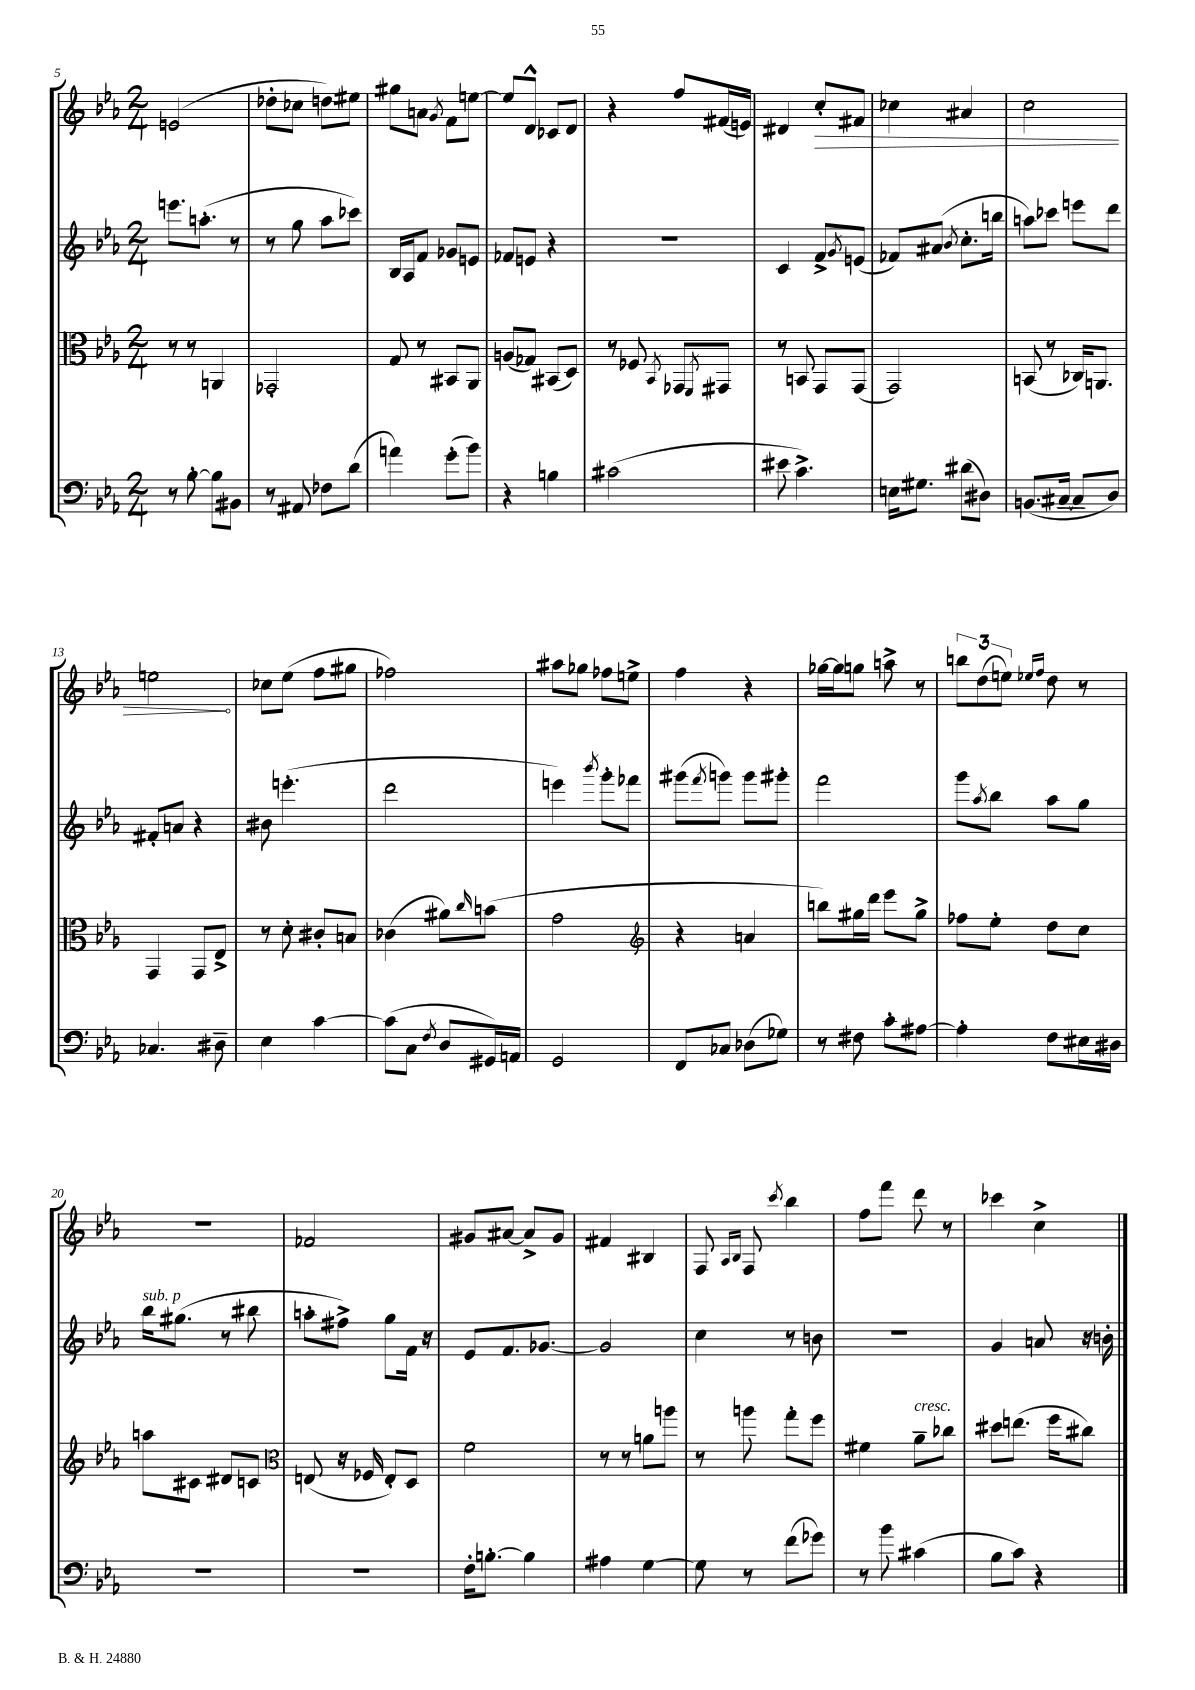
<<
\new StaffGroup <<
\new Staff = "s0" {
    \clef treble \key ees \major \numericTimeSignature \time 2/4
    e'2( |
    des''8-. ces''8 d''8) eis''8 |
    gis''8 a'8 \acciaccatura { g'8 } f'8 e''8~ |
    e''8 d'8-^ ces'8 d'8 |
    r4 f''8 fis'16( e'16) |
    dis'4 \once \override Hairpin.circled-tip = ##t c''8-.\> fis'8 |
    ces''4 ais'4 |
    c''2 |
    e''2\! |
    ces''8 ees''8( f''8 gis''8 |
    fes''2) |
    ais''8 ges''8 fes''8 e''8-> |
    f''4 r4 |
    ges''16~ ges''16 g''8 a''8-> r8 |
    \tuplet 3/2 { b''8 d''8( e''8) } \grace { ees''16 f''16 } d''8 r8 |
    R2 |
    fes'2 |
    gis'8 ais'8~ ais'8-> gis'8 |
    fis'4 bis4 |
    f8 \grace { aes16 bes16 } f8 \acciaccatura { c'''8 } bes''4 |
    f''8 f'''8 d'''8 r8 |
    ces'''4 c''4-> \bar "|." |
}
\new Staff = "s1" {
    \clef treble \key ees \major \numericTimeSignature \time 2/4
    e'''8. a''8.-.( r8 |
    r8 g''8 aes''8 ces'''8) |
    bes16 aes16 f'8 ges'8 e'8 |
    fes'8 e'8 r4 |
    r2 |
    c'4 f'8-> \acciaccatura { g'8 } e'8( |
    fes'8) ais'8( \acciaccatura { bes'8 } c''8.-. b''16 |
    a''8) ces'''8 e'''8 d'''8 |
    fis'8-. a'8 r4 |
    bis'8 e'''4.-.( |
    d'''2 |
    e'''4) \acciaccatura { bes'''8 } g'''8-. fes'''8 |
    gis'''8( \acciaccatura { f'''8 } g'''8) g'''8 gis'''8-. |
    f'''2 |
    g'''8 \acciaccatura { aes''8 } bes''8 aes''8 g''8 |
    bes''16^\markup { \italic "sub. p" } gis''8.( r8 bis''8 |
    a''8-. fis''8->) g''8 f'16 r16 |
    ees'8 f'8. ges'8.~ |
    ges'2 |
    c''4 r8 b'8 |
    r2 |
    g'4 a'8 r16 b'16-. \bar "|." |
}
\new Staff = "s2" {
    \clef alto \key ees \major \numericTimeSignature \time 2/4
    r8 r8 a,4 |
    ges,2-. |
    g8 r8 bis,8 aes,8 |
    a8( ges8) bis,8( d8) |
    r8 fes8 \acciaccatura { bes,8 } ges,8 \acciaccatura { f,8 } gis,8 |
    r8 b,8 g,8 g,8( |
    g,2) |
    b,8( r8 ces16) a,8. |
    g,4 g,8 ees8-> |
    r8 d'8-. cis'8-. b8 |
    ces'4( ais'8) \grace { c''16 } b'8( |
    g'2 |
    \clef treble r4 a'4 |
    b''8) gis''16 d'''16 ees'''8 gis''8-> |
    fes''8 ees''8-. d''8 c''8 |
    a''8 cis'8 dis'8 c'8 |
    \clef alto e8( r16 fes16 e8-.) d8 |
    f'2 |
    r8 r8 a'8 a''8 |
    r8 a''8 g''8-. f''8 |
    fis'4 aes'8--^\markup { \italic "cresc." } ces''8 |
    dis''8 e''8.( f''16 cis''8) \bar "|." |
}
\new Staff = "s3" {
    \clef bass \key ees \major \numericTimeSignature \time 2/4
    r8 bes8~-. bes8 bis,8 |
    r8 ais,8 fes8 d'8( |
    a'4) g'8-.( bes'8) |
    r4 b4 |
    cis'2( |
    eis'8 c'4.->) |
    e16 gis8. dis'8( dis8) |
    b,8.( cis16~-- cis8-- d8) |
    ces4. dis8-- |
    ees4 c'4~ |
    c'8( c8 \acciaccatura { f8 } d8 gis,16) a,16 |
    g,2 |
    f,8 ces8 des8( ges8) |
    r8 fis8 c'8-. ais8~ |
    ais4-. f8 eis16 dis16 |
    R2 |
    R2 |
    f16-. b8.~-. b4 |
    ais4 g4~ |
    g8 r8 f'8( ges'8) |
    r8 bes'8 cis'4( |
    bes8 c'8) r4 \bar "|." |
}
>>
>>
\layout { \context { \Score currentBarNumber = #5 } }
